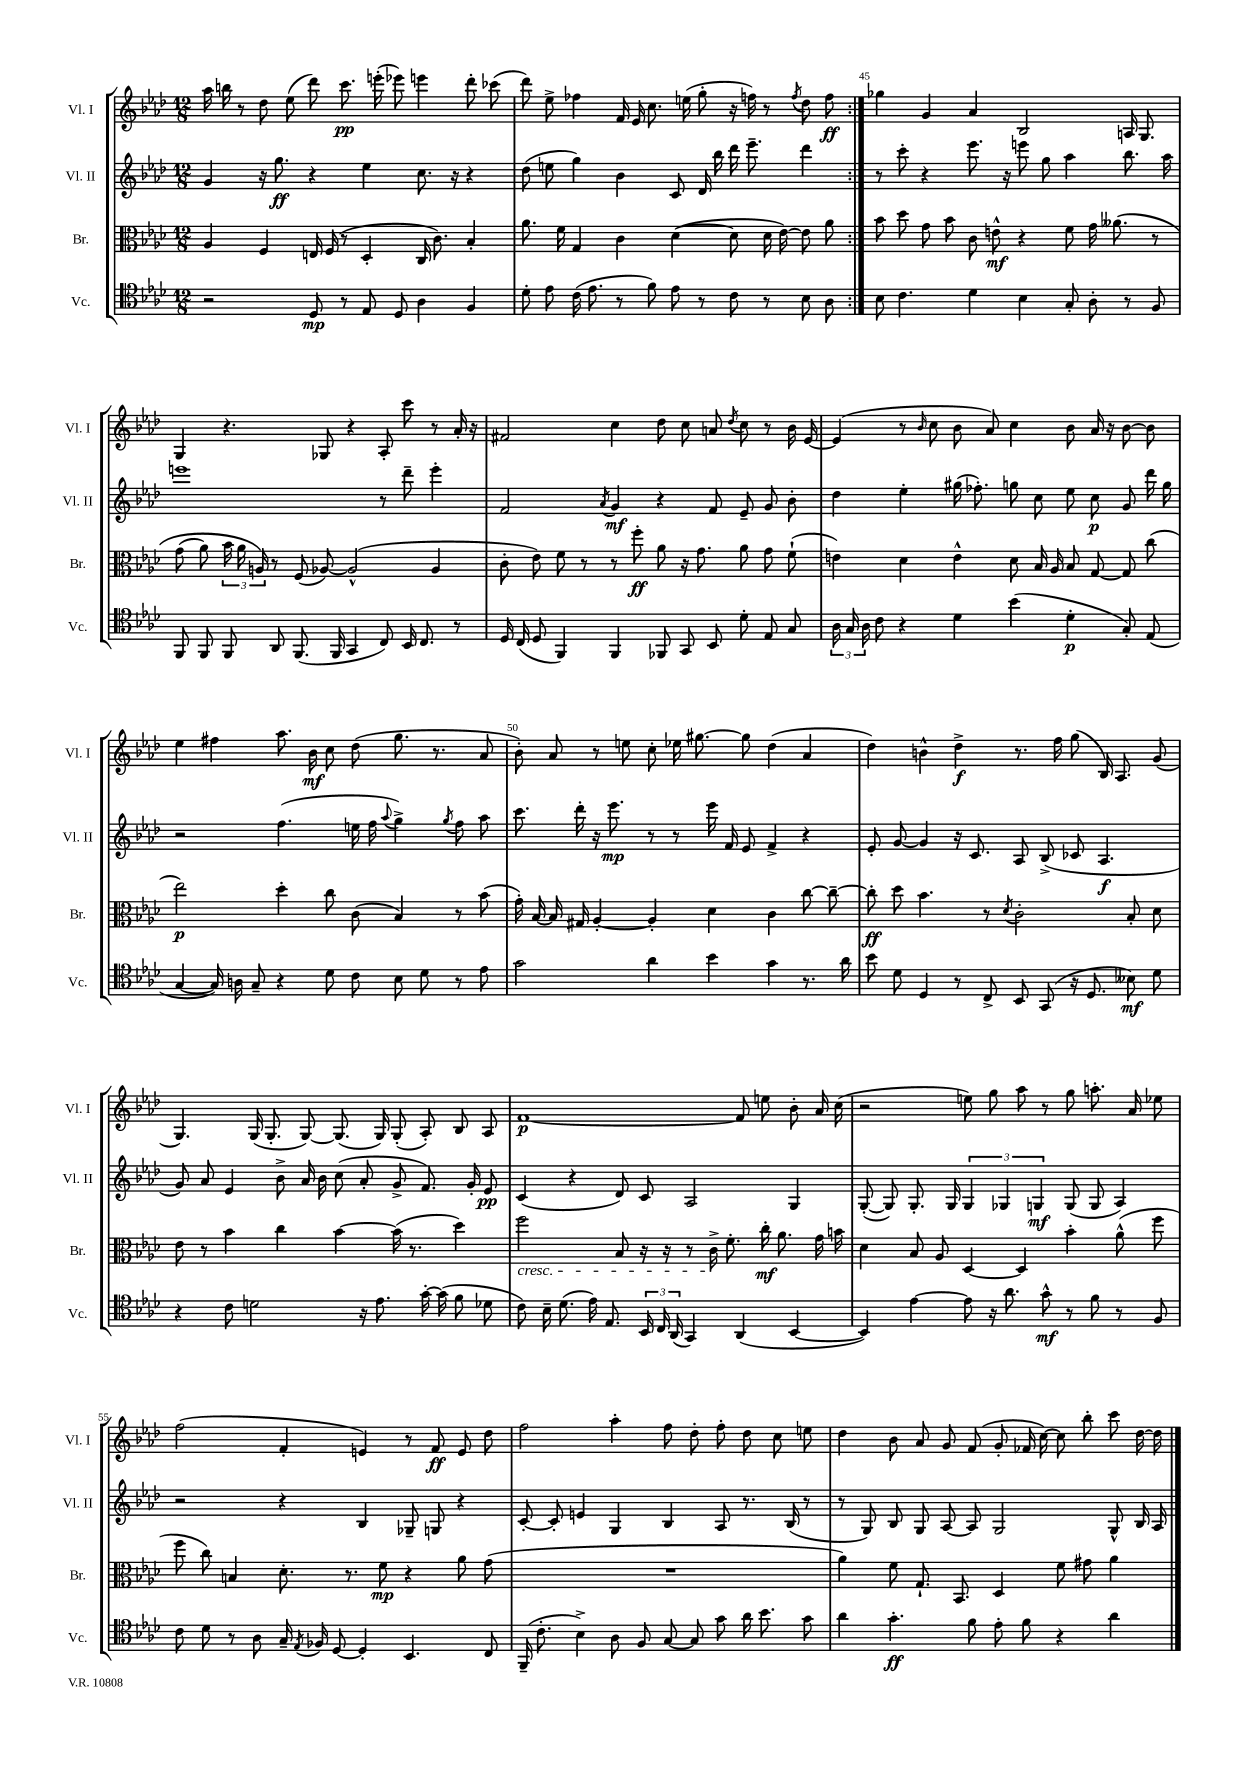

**kern	**kern	**kern	**kern
*staff4	*staff3	*staff2	*staff1
*clefC4	*clefC3	*clefG2	*clefG2
*k[b-e-a-d-]	*k[b-e-a-d-]	*k[b-e-a-d-]	*k[b-e-a-d-]
*M12/8	*M12/8	*M12/8	*M12/8
2r	4A-	4g	16aa-
.	.	.	16bb
.	.	.	8r
.	4F	16r	8dd-
.	.	8.gg	.
.	.	.	(8ee-
8D-	16E	4r	8ddd-)
.	(16F	.	.
8r	8r	.	8.ccc
8E-	4D-'	4ee-	.
.	.	.	(16eee'
8D-	.	.	8eee-)
4A-	16C	8.cc	4eee
.	8.c)	.	.
.	.	16r	.
4F	4B-'	4r	8ddd-'
.	.	.	(8ccc-
=	=	=	=
8d-'	8.a-	(8dd-	8ddd-)
8e-	.	8ee	8ee-^
.	16f	.	.
(16c	4G	4gg)	4ff-
8.e-	.	.	.
8r	4c	4b-	16f
.	.	.	16e-
8f)	.	.	8.cc
8e-	([4d-	8c	.
.	.	.	(16ee
8r	.	16d-	8gg'
.	.	16bb-	.
8c	8d-]	16ddd-	16r
.	.	8.eee-~	16ff)
8r	16d-	.	8r
.	[16e-)	.	.
.	.	.	8qff
8B-	8e-]	4ddd-	8dd-
8A-	8a-	.	8ff
=:|!	=:|!	=:|!	=:|!
8B-	8b-	8r	4gg-
4.c	8dd-	8ccc'	.
.	8g	4r	4g
.	8b-	.	.
4d-	8c	8.eee-	4a-
.	8e^^	.	.
.	.	16r	.
4B-	4r	8eee	2B-
.	.	8gg	.
8G'	8f	4aa-	.
8A-'	16g	.	.
.	&(8.a--	.	.
8r	.	8.bb-	16A
.	.	.	8.G
8F	8r	.	.
.	.	16aa-	.
=	=	=	=
8FF	(8g	1eee	4G
8FF	8a-)	.	.
8FF	24b-	.	4.r
.	24a-	.	.
.	24A&)	.	.
8AA-	8r	.	.
(8.FF	(8F	.	.
.	[8A-)	.	8G-
16FF	.	.	.
4GG	(2A-^^]	.	4r
8C)	.	8r	8A-'
16BB-	.	8ddd-~	8ccc
8.C	.	.	.
.	4A-	4eee'	8r
8r	.	.	16a-'
.	.	.	16r
=	=	=	=
16D-	8c'	2f	2f#
(16C	.	.	.
8D-	8e-)	.	.
4FF)	8f	.	.
.	8r	.	.
.	.	8qa-	.
4FF	8r	4g	4cc
.	8ff'	.	.
8FF-	8a-	4r	8dd-
8GG	16r	.	8cc
.	8.g	.	.
8BB-	.	8f	8a
.	.	.	8qdd-
8d-'	8a-	8e-~	8cc
8E-	8g	8g	8r
8G	(8f`	8b-'	16b-
.	.	.	[16e-
=	=	=	=
24A-	4e)	4dd-	(4e-]
24G	.	.	.
24A-	.	.	.
8c	.	.	.
4r	4d-	4ee-'	8r
.	.	.	16qqb-
.	.	.	8cc
4d-	4e^^	(16gg#	8b-
.	.	8.ff-')	.
.	.	.	8a-)
(4b-	8d-	8gg	4cc
.	16B-	8cc	.
.	16A-	.	.
4d-'	8B-	8ee-	8b-
.	[8G	8cc	16a-
.	.	.	16r
8G')	8G]	8g	[8b-
(8E-	(8cc	16ddd-	8b-]
.	.	16gg	.
=	=	=	=
[4G	2ee-)	2r	4ee-
16G])	.	.	4ff#
16A	.	.	.
8G~	.	.	.
4r	4dd-'	(4.ff	8.aa-
.	.	.	16b-
8d-	8cc	.	8cc
8c	(8c	16ee	(8dd-
.	.	16ff	.
.	.	8qqaa-	.
8B-	4B-)	4gg^)	8.gg
8d-	.	.	.
.	.	.	8.r
.	.	8qgg	.
8r	8r	8ff	.
8e-	(8b-	8aa-	8a-
=	=	=	=
2g	16g')	8.ccc	8b-')
.	[16B-	.	.
.	16B-]	.	8a-
.	16G#	16ddd-'	.
.	[4A-'	16r	8r
.	.	8.eee-	.
.	.	.	8ee
4a-	4A-']	8r	8cc'
.	.	8r	16ee-
.	.	.	[8.gg#
4b-	4d-	16eee-	.
.	.	16f	.
.	.	8e-	8gg#]
4g	4c	4f^	(4dd-
8.r	[8cc	4r	4a-
.	8cc~_	.	.
16a-	.	.	.
=	=	=	=
8b-	8cc']	8e-'	4dd-)
8d-	8dd-	[8g	.
4D-	4.b-	4g]	4b^^
8r	.	16r	4dd-^
.	.	8.c	.
8C^	8r	.	.
.	8qd-	.	.
8BB-	2c'	8A-	8.r
(8GG	.	(8B-^	.
.	.	.	16ff
16r	.	8c-	(8gg
8.D-	.	.	.
.	.	4.A-	16B-)
.	.	.	8.A-
8B--)	8B-'	.	.
8d-	8d-	.	(8g
=	=	=	=
4r	8e-	8g)	4.G)
.	8r	8a-	.
8c	4b-	4e-	.
2d	.	.	(16G
.	.	.	8.G'
.	4cc	8b-^	.
.	.	16a-	[8G)
.	.	16b-	.
.	[4b-	(8cc	(8.G]
16r	.	8a-'	.
8.e-	.	.	16G)
.	(16b-]	8g^	(8G'
.	8.r	.	.
[16g'	.	8.f)	8A-')
(16g]	.	.	.
8f	4dd-)	.	8B-
.	.	16g'	.
8d-	.	8e-	8A-
=	=	=	=
8c)	2ff	(4c	[1f
16B-~	.	.	.
(8.d-	.	.	.
.	.	4r	.
16e-)	.	.	.
8.E-	.	.	.
.	8B-	8d-)	.
24BB-	16r	8c	.
24C	.	.	.
.	16r	.	.
(24AA-	.	.	.
4GG)	8r	2A-	.
.	16c^	.	.
.	8.f'	.	.
(4AA-	.	.	8f]
.	16cc'	.	8ee
.	8.a-	.	.
[4BB-	.	4G	8b-'
.	16g	.	16a-
.	16b	.	(16cc
=	=	=	=
4BB-])	4d-	([8G'	2r
.	.	8G])	.
[4e-	8B-	8.G'	.
.	8A-	.	.
.	.	16G	.
8e-]	[4D-	6G	8ee)
16r	.	.	8gg
.	.	6G-	.
8.a-	.	.	.
.	4D-]	.	8aa-
.	.	6G	.
8g^^	.	.	8r
8r	4b-'	(8G	8gg
8f	.	8G	8.aa'
8r	(8a-^^	4A-)	.
.	.	.	16a-
8F	8ff	.	8ee-
=	=	=	=
8c	8ff	2r	(2ff
8d-	8cc)	.	.
8r	4B	.	.
8A-	.	.	.
16G~	8.d-'	4r	4f'
8qE-	.	.	.
16F-	.	.	.
[8D-	.	.	.
.	8.r	.	.
4D-']	.	4B-	4e)
.	8f	.	.
4.BB-	4r	8G-~	8r
.	.	8G	8f
.	8a-	4r	8e
8C	(8g	.	8dd-
=	=	=	=
(16FF~	1.r	[8c'	2ff
8.c'	.	.	.
.	.	8c']	.
4B-^)	.	4e	.
8A-	.	4G	4aa-'
8F	.	.	.
[8G	.	4B-	8ff
8G]	.	.	8dd-'
8g	.	8A-	8ff'
16a-	.	8.r	8dd-
8.b-	.	.	.
.	.	.	8cc
.	.	(16B-	.
8g	.	8r	8ee
=	=	=	=
4a-	4a-)	8r	4dd-
.	.	8G)	.
4.g'	8f	8B-	8b-
.	8.G`	8G	8a-
.	.	[8A-	8g
.	8.BB-	.	.
8f	.	8A-]	(8f
8e-'	4D-	2G	8g'
8f	.	.	16f-
.	.	.	[16cc)
4r	8f	.	8cc]
.	8g#	.	8bb-'
4a-	4a-	8G^^	8ccc
.	.	16B-	[16dd-
.	.	16A-	16dd-]
==	==	==	==
*-	*-	*-	*-
